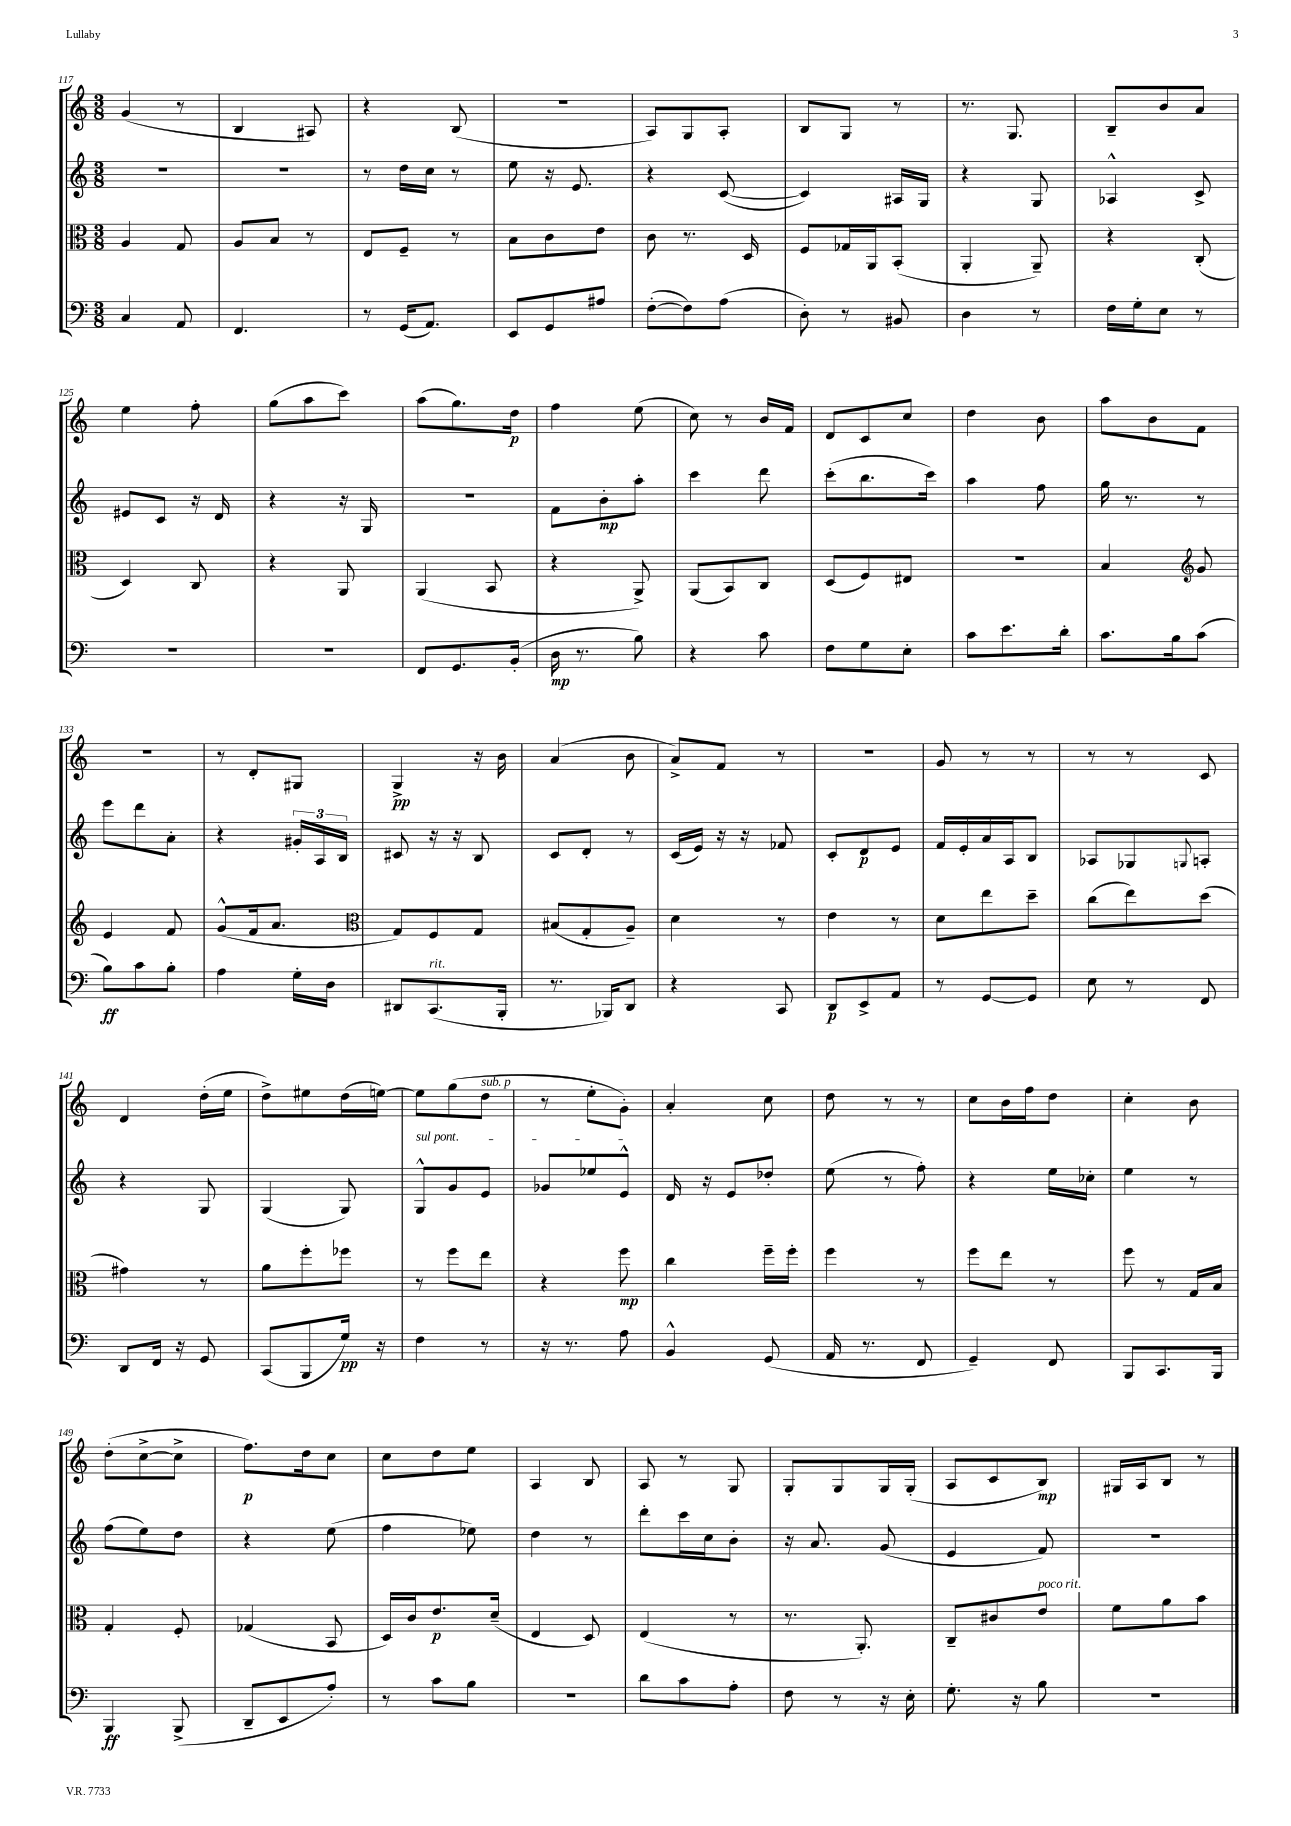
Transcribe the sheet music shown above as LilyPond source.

<<
\new StaffGroup <<
\new Staff = "s0" {
    \clef treble \key c \major \numericTimeSignature \time 3/8
    g'4( r8 |
    b4 ais8) |
    r4 b8( |
    R4. |
    a8) g8 a8-. |
    b8 g8 r8 |
    r8. g8. |
    b8-- b'8 a'8 |
    e''4 f''8-. |
    g''8( a''8 c'''8) |
    a''8( g''8.) d''16\p |
    f''4 e''8( |
    c''8) r8 b'16 f'16 |
    d'8 c'8 c''8 |
    d''4 b'8 |
    a''8 b'8 f'8 |
    R4. |
    r8 d'8-. gis8 |
    g4->\pp r16 b'16 |
    a'4( b'8 |
    a'8->) f'8 r8 |
    R4. |
    g'8 r8 r8 |
    r8 r8 c'8 |
    d'4 d''16-.( e''16 |
    d''8->) eis''8 d''16( e''16~) |
    e''8 g''8( d''8^\markup { \italic "sub. p" } |
    r8 e''8-. g'8-.) |
    a'4-. c''8 |
    d''8 r8 r8 |
    c''8 b'16 f''16 d''8 |
    c''4-. b'8 |
    d''8-.( c''8~-> c''8-> |
    f''8.\p) d''16 c''8 |
    c''8 d''8 e''8 |
    a4 b8 |
    a8 r8 g8 |
    g8-. g8 g16 g16-.( |
    a8 c'8 b8\mp) |
    gis16 a16 b8 r8 \bar "|." |
}
\new Staff = "s1" {
    \clef treble \key c \major \numericTimeSignature \time 3/8
    R4. |
    R4. |
    r8 d''16 c''16 r8 |
    e''8 r16 e'8. |
    r4 c'8~( |
    c'4) ais16 g16 |
    r4 g8 |
    aes4-^ c'8-> |
    eis'8 c'8 r16 d'16 |
    r4 r16 g16 |
    R4. |
    f'8 b'8-.\mp a''8-. |
    c'''4 d'''8 |
    c'''8-.( b''8. c'''16) |
    a''4 f''8 |
    g''16 r8. r8 |
    e'''8 d'''8 a'8-. |
    r4 \tuplet 3/2 { gis'16-. a16 b16 } |
    cis'8 r16 r16 b8 |
    c'8 d'8-. r8 |
    c'16( e'16) r16 r16 fes'8 |
    c'8-. d'8\p e'8 |
    f'16 e'16-. a'16 a16 b8 |
    aes8 ges8 \appoggiatura { g8 } a8-. |
    r4 g8 |
    g4( g8) |
    \once \override TextSpanner.bound-details.left.text = \markup { \italic "sul pont." } g8-^\startTextSpan g'8 e'8 |
    ges'8 ees''8 e'8-^\stopTextSpan |
    d'16 r16 e'8 des''8-. |
    e''8( r8 f''8-.) |
    r4 e''16 ces''16-. |
    e''4 r8 |
    f''8( e''8) d''8 |
    r4 e''8( |
    f''4 ees''8) |
    d''4 r8 |
    d'''8-. c'''16 c''16 b'8-. |
    r16 a'8. g'8( |
    e'4 f'8) |
    R4. \bar "|." |
}
\new Staff = "s2" {
    \clef alto \key c \major \numericTimeSignature \time 3/8
    a4 g8 |
    a8 b8 r8 |
    e8 f8-- r8 |
    b8 c'8 e'8 |
    c'8 r8. d16 |
    f8 ges16 a,16 b,8-.( |
    a,4-. a,8--) |
    r4 c8-.( |
    d4) c8 |
    r4 a,8 |
    a,4( b,8 |
    r4 a,8->) |
    a,8( b,8) c8 |
    d8( f8) eis8 |
    R4. |
    b4 \clef treble g'8 |
    e'4 f'8 |
    g'8-^( f'16 a'8. |
    \clef alto g8) f8 g8 |
    bis8( g8-. a8--) |
    d'4 r8 |
    e'4 r8 |
    d'8 e''8 d''8-- |
    c''8( e''8) d''8( |
    gis'4) r8 |
    a'8 f''8-. fes''8 |
    r8 f''8 e''8 |
    r4 f''8\mp |
    c''4 f''16-- f''16-. |
    f''4 r8 |
    f''8 e''8 r8 |
    f''8 r8 g16 b16 |
    g4-. f8-. |
    ges4( b,8 |
    d16) c'16 e'8.\p d'16--( |
    e4 d8) |
    e4( r8 |
    r8. a,8.-.) |
    c8-- cis'8 e'8^\markup { \italic "poco rit." } |
    f'8 a'8 b'8 \bar "|." |
}
\new Staff = "s3" {
    \clef bass \key c \major \numericTimeSignature \time 3/8
    c4 a,8 |
    f,4. |
    r8 g,16( a,8.) |
    e,8 g,8 ais8 |
    f8~-.( f8) a8( |
    d8-.) r8 bis,8 |
    d4 r8 |
    f16 g16-. e8 r8 |
    R4. |
    R4. |
    f,8 g,8. b,16-.( |
    d16\mp r8. b8) |
    r4 c'8 |
    f8 g8 e8-. |
    c'8 e'8. d'16-. |
    c'8. b16 c'8( |
    b8\ff) c'8 b8-. |
    a4 g16-. d16 |
    dis,8 c,8.^\markup { \italic "rit." }( b,,16-. |
    r8. bes,,16) d,8 |
    r4 c,8 |
    d,8\p e,8-> a,8 |
    r8 g,8~ g,8 |
    e8 r8 f,8 |
    d,8 f,16 r16 g,8 |
    c,8( b,,8 g16\pp) r16 |
    f4 r8 |
    r16 r8. a8 |
    b,4-^ g,8( |
    a,16 r8. f,8 |
    g,4--) f,8 |
    b,,8 c,8. b,,16 |
    b,,4\ff b,,8->( |
    d,8-- e,8 a8-.) |
    r8 c'8 b8 |
    R4. |
    d'8 c'8 a8-. |
    f8 r8 r16 e16-. |
    g8.-. r16 b8 |
    R4. \bar "|." |
}
>>
>>
\layout { \context { \Score currentBarNumber = #117 } }
